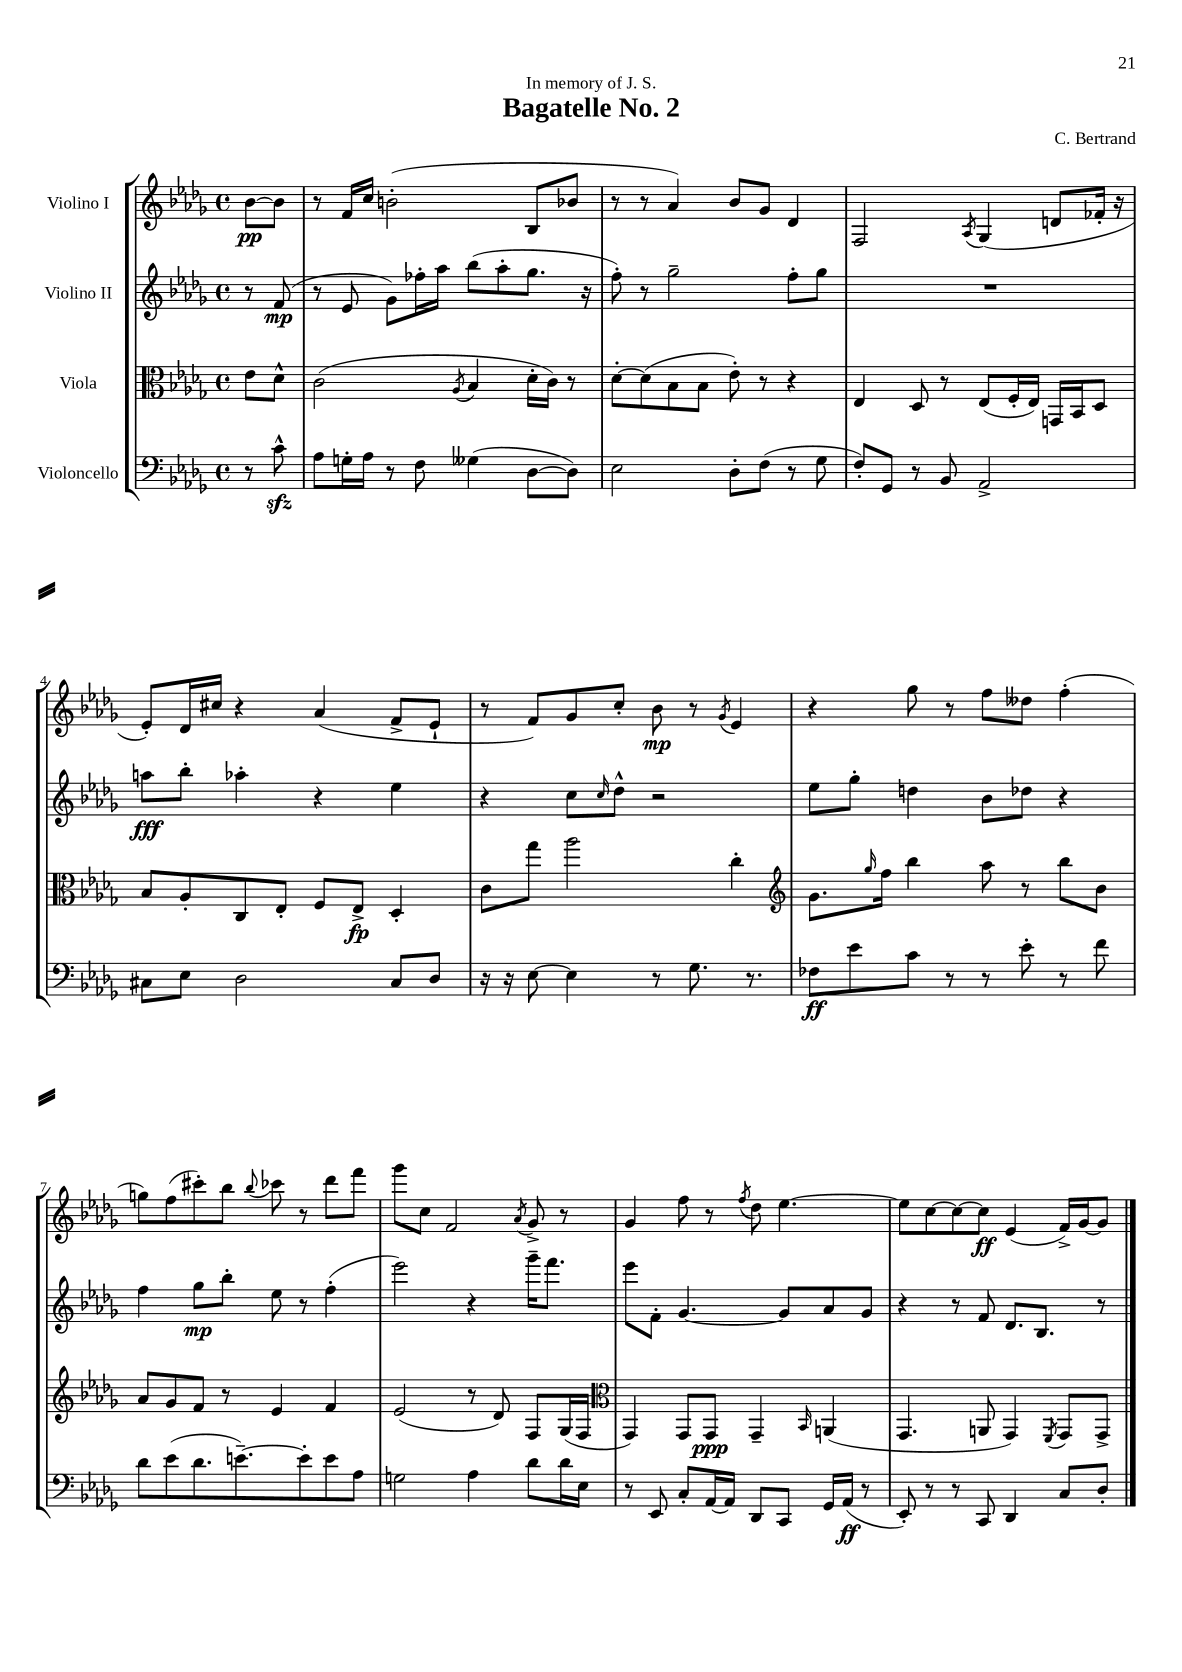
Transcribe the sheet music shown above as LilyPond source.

\header { title = "Bagatelle No. 2" composer = "C. Bertrand" dedication = "In memory of J. S." }
<<
\new StaffGroup <<
\new Staff = "s0" \with { instrumentName = "Violino I" } {
    \clef treble \key des \major \defaultTimeSignature \time 4/4 \partial 4
    bes'8~\pp bes'8 |
    r8 f'16 c''16 b'2-.( bes8 bes'8 |
    r8 r8 aes'4) bes'8 ges'8 des'4 |
    f2 \acciaccatura { aes8 } ges4( d'8 fes'16-. r16 |
    ees'8-.) des'16 cis''16 r4 aes'4( f'8-> ees'8-! |
    r8 f'8) ges'8 c''8-. bes'8\mp r8 \acciaccatura { ges'8 } ees'4 |
    r4 ges''8 r8 f''8 deses''8 f''4-.( |
    g''8) f''8( cis'''8-.) bes''8 \appoggiatura { bes''8 } ces'''8 r8 des'''8 f'''8 |
    ges'''8 c''8 f'2 \acciaccatura { aes'8 } ges'8-> r8 |
    ges'4 f''8 r8 \acciaccatura { f''8 } des''8 ees''4.~ |
    ees''8 c''8~ c''8~ c''8\ff ees'4( f'16->) ges'16~ ges'8 \bar "|." |
}
\new Staff = "s1" \with { instrumentName = "Violino II" } {
    \clef treble \key des \major \defaultTimeSignature \time 4/4 \partial 4
    r8 f'8\mp( |
    r8 ees'8 ges'8) fes''16-. aes''16 bes''8( aes''8-. ges''8. r16 |
    f''8-.) r8 ges''2-- f''8-. ges''8 |
    R1 |
    a''8\fff bes''8-. aes''4-. r4 ees''4 |
    r4 c''8 \grace { c''16 } des''8-^ r2 |
    ees''8 ges''8-. d''4 bes'8 des''8 r4 |
    f''4 ges''8\mp bes''8-. ees''8 r8 f''4-.( |
    ees'''2) r4 ges'''16-- f'''8. |
    ees'''8 f'8-. ges'4.~ ges'8 aes'8 ges'8 |
    r4 r8 f'8 des'8. bes8. r8 \bar "|." |
}
\new Staff = "s2" \with { instrumentName = "Viola" } {
    \clef alto \key des \major \defaultTimeSignature \time 4/4 \partial 4
    ees'8 des'8-^ |
    c'2( \acciaccatura { aes8 } bes4 des'16-. c'16) r8 |
    des'8~-. des'8( bes8 bes8 ees'8-.) r8 r4 |
    ees4 des8 r8 ees8( f16-. ees16) g,16 bes,16 des8 |
    bes8 aes8-. c8 ees8-. f8 ees8->\fp des4-. |
    c'8 ges''8 aes''2 c''4-. |
    \clef treble ges'8. \grace { ges''16 } f''16 bes''4 aes''8 r8 bes''8 bes'8 |
    aes'8 ges'8 f'8 r8 ees'4 f'4 |
    ees'2( r8 des'8) f8 ges16( f16 |
    \clef alto ges,4) ges,8 ges,8\ppp ges,4-- \grace { bes,16 } a,4( |
    ges,4. a,8 ges,4) \acciaccatura { f,8 } ges,8 ges,8-> \bar "|." |
}
\new Staff = "s3" \with { instrumentName = "Violoncello" } {
    \clef bass \key des \major \defaultTimeSignature \time 4/4 \partial 4
    r8 c'8-^\sfz |
    aes8 g16-. aes16 r8 f8 geses4( des8~ des8) |
    ees2 des8-. f8( r8 ges8 |
    f8-.) ges,8 r8 bes,8 aes,2-> |
    cis8 ees8 des2 cis8 des8 |
    r16 r16 ees8~ ees4 r8 ges8. r8. |
    fes8\ff ees'8 c'8 r8 r8 ees'8-. r8 f'8 |
    des'8 ees'8( des'8. e'8.~--) e'8-. e'8 aes8 |
    g2 aes4 des'8 des'16 ees16 |
    r8 ees,8 c8-. aes,16~ aes,16 des,8 c,8 ges,16 aes,16\ff( r8 |
    ees,8-.) r8 r8 c,8 des,4 c8 des8-. \bar "|." |
}
>>
>>
